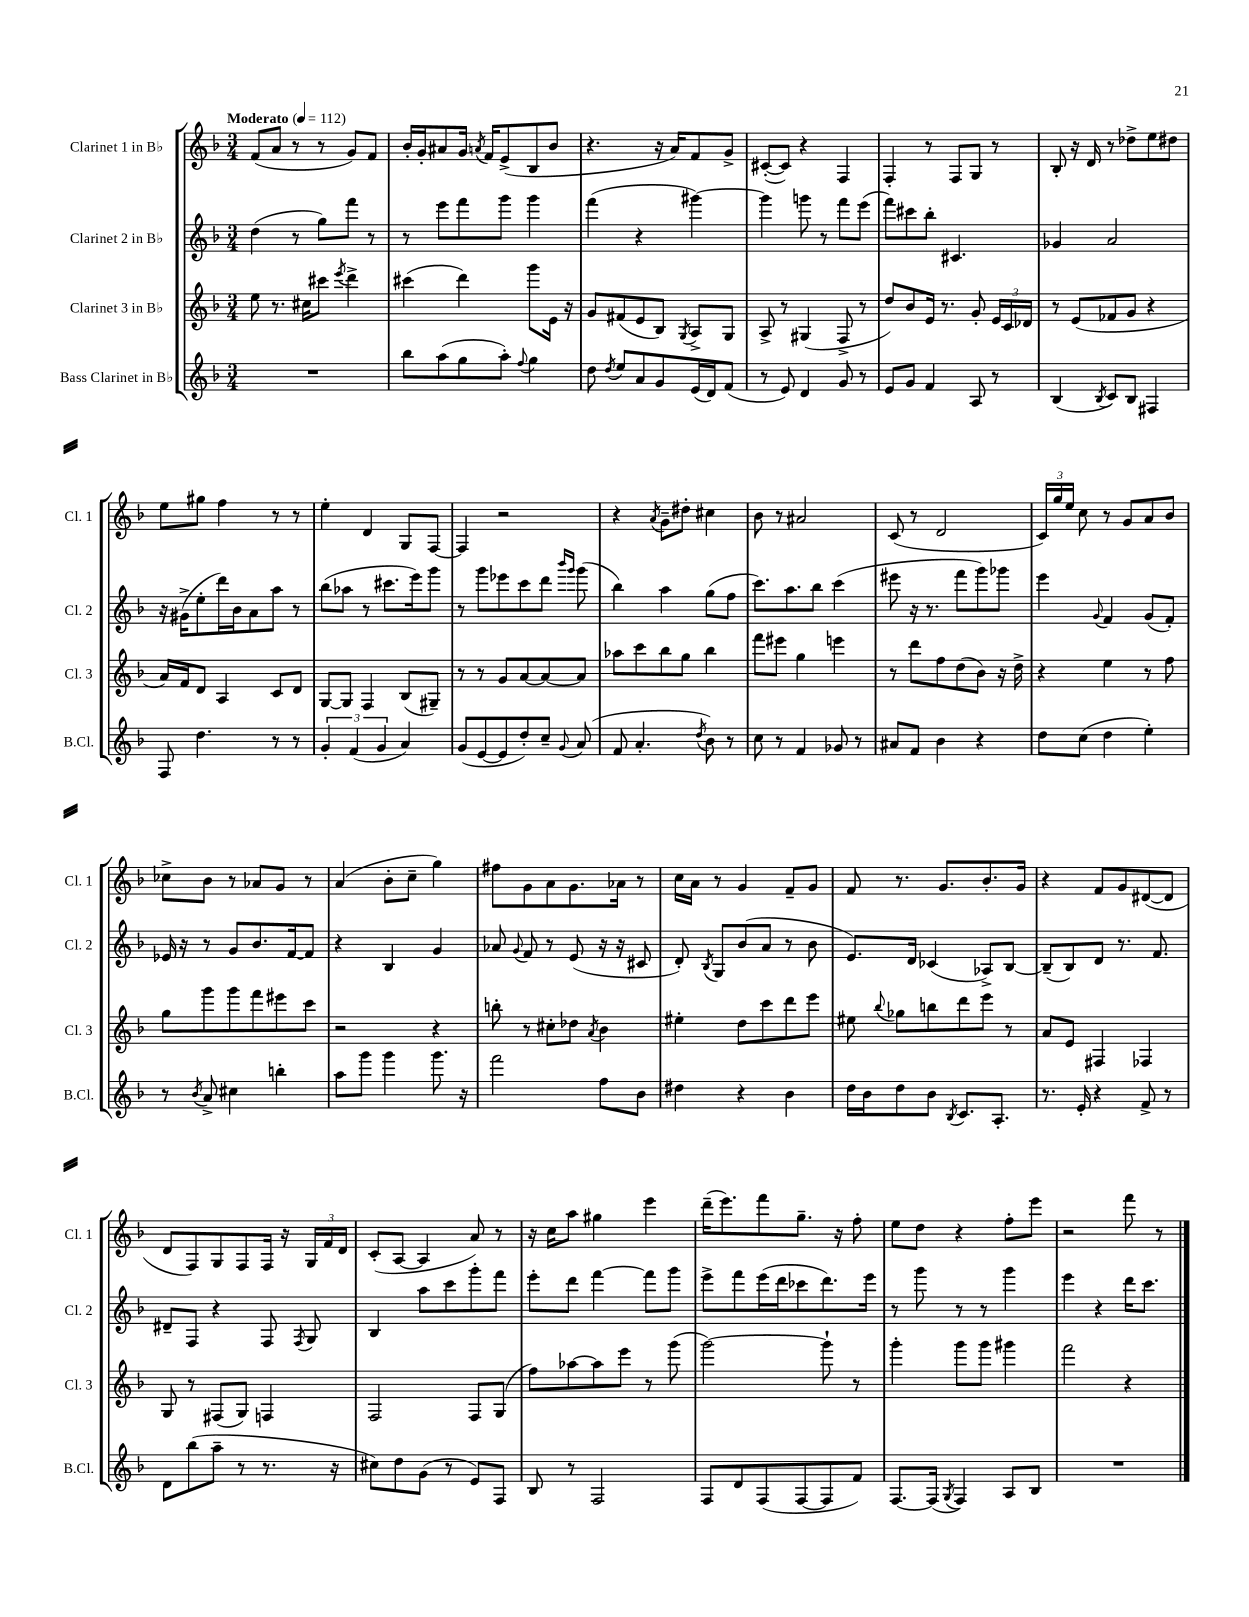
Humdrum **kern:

**kern	**kern	**kern	**kern
*staff4	*staff3	*staff2	*staff1
*clefG2	*clefG2	*clefG2	*clefG2
*k[b-]	*k[b-]	*k[b-]	*k[b-]
*M3/4	*M3/4	*M3/4	*M3/4
*MM112	*MM112	*MM112	*MM112
2.r	8ee	(4dd	(8f
.	8.r	.	8a
.	.	8r	8r
.	16cc#	.	.
.	8ccc#	8gg)	8r
.	8qeee	.	.
.	4ddd^	8fff	8g)
.	.	8r	8f
=	=	=	=
8bb-	(4ccc#	8r	16b-'
.	.	.	16g'
(8aa	.	8eee	8a#
8gg	4ddd)	8fff	16g
.	.	.	8qa
.	.	.	16f
8aa')	.	8ggg	(8e^
8qqff	.	.	.
4gg	8ggg	4ggg	8B-
.	16e	.	8b-
.	16r	.	.
=	=	=	=
8dd	8g	(4fff	4.r
8qdd	.	.	.
8ee	(8f#	.	.
8a	8e	4r	.
8g	8B-)	.	16r
.	.	.	16a)
.	8qG	.	.
(16e	8A^	[4ggg#)	8f
16d)	.	.	.
(8f	8G	.	8g^
=	=	=	=
8r	8A^	4ggg#]	([8c#'
8e)	8r	.	8c#])
4d	(4G#	8ggg	4r
.	.	8r	.
8g	8F^	8fff	4F
8r	8r	(8eee	.
=	=	=	=
8e	8dd)	8fff)	4F'
8g	8b-	8ccc#	.
4f	16e	8bb-'	8r
.	8.r	.	.
.	.	4.c#	8F
8A	8g'	.	8G
8r	24e	.	8r
.	24c	.	.
.	24d-	.	.
=	=	=	=
(4B-	8r	4g-	8B-'
.	(8e	.	16r
.	.	.	16d
8qB-	.	.	.
8c)	8f-	2a	8r
8B-	8g	.	8dd-^
4F#	4r	.	8ee
.	.	.	8dd#
=	=	=	=
8F	16a)	16r	8ee
.	16f	(16g#^	.
4.dd	8d	8ee'	8gg#
.	4A	16ddd)	4ff
.	.	16b-	.
.	.	8a	.
8r	8c	8aa	8r
8r	8d	8r	8r
=	=	=	=
6g'	[8G	(8bb-	4ee'
.	8G]	8aa-	.
(6f	.	.	.
.	4F	8r	4d
6g	.	.	.
.	.	8.ccc#	.
4a)	(8B-	.	8G
.	.	16eee)	.
.	8G#~)	8ggg	[8F
=	=	=	=
(8g	8r	8r	4F]
[8e	8r	8ggg	.
8e]	8g	8eee-	2r
8dd')	[8a	8ccc	.
8cc~	8a_	8ddd	.
.	.	16qqbbb-	.
8qqg	.	16qqggg	.
(8a	8a]	(8ggg	.
=	=	=	=
8f	8aa-	4bb-)	4r
4.a'	8ccc	.	.
.	.	.	8qa
.	8bb-	4aa	8g~
.	8gg	.	8dd#'
8qdd	.	.	.
8b-)	4bb-	(8gg	4cc#
8r	.	8ff	.
=	=	=	=
8cc	8fff	8.ccc)	8b-
8r	8eee#	.	8r
.	.	8.aa	.
4f	4gg	.	2a#
.	.	8bb-	.
8g-	4eee	(4ccc	.
8r	.	.	.
=	=	=	=
8a#	8r	8eee#	(8c
8f	8ddd	16r	8r
.	.	8.r	.
4b-	8ff	.	2d
.	(8dd	8fff	.
4r	8b-)	8ggg)	.
.	16r	8ggg-	.
.	16dd^	.	.
=	=	=	=
8dd	4r	4eee	24c)
.	.	.	24gg
.	.	.	24ee
(8cc	.	.	8cc
.	.	8qqg	.
4dd	4ee	4f	8r
.	.	.	8g
4ee')	8r	(8g	8a
.	8ff	8f')	8b-
=	=	=	=
8r	8gg	16e-	8cc-^
.	.	16r	.
8qb-	.	.	.
8a^	8ggg	8r	8b-
4cc#	8ggg	8g	8r
.	8fff	8.b-	8a-
4bb'	8eee#	.	8g
.	.	[16f	.
.	8ccc	8f]	8r
=	=	=	=
8aa	2r	4r	(4a
8ggg	.	.	.
4ggg	.	4B-	8b-'
.	.	.	8cc~
8.ggg	4r	4g	4gg)
16r	.	.	.
=	=	=	=
2fff	8bb'	8a-	8ff#
.	.	8qqg	.
.	8r	8f	8g
.	8cc#'	8r	8a
.	8dd-	(8e	8.g
.	8qa	.	.
8ff	4b-	16r	.
.	.	16r	16a-
8b-	.	8c#	8r
=	=	=	=
4dd#	4ee#'	8d')	16cc
.	.	.	16a
.	.	8qB-	.
.	.	8G	8r
4r	8dd	(8b-	4g
.	8ccc	8a	.
4b-	8ddd	8r	8f~
.	8eee	8b-	8g
=	=	=	=
16dd	8ee#	8.e)	8f
16b-	.	.	.
.	8qqbb-	.	.
8dd	8gg-	.	8.r
.	.	16d	.
8b-	8bb	(4c-	.
.	.	.	8.g
8qB-	.	.	.
8.c	8ddd	.	.
.	8eee	8A-^)	8.b-'
8.A'	.	.	.
.	8r	[8B-	.
.	.	.	16g
=	=	=	=
8.r	8a	(8B-~]	4r
.	8e	8B-)	.
16e'	.	.	.
4r	4F#	8d	8f
.	.	8.r	8g
8f^	4F-	.	([8d#
.	.	8.f	.
8r	.	.	8d#]
=	=	=	=
8d	8G	8d#~	8d
(8bb-	8r	8F	8F)
8aa~	(8F#	4r	8G
8r	8G)	.	8F
8.r	4F	8F	16F
.	.	.	16r
.	.	8qF	.
.	.	8G	24G
.	.	.	24f
16r	.	.	.
.	.	.	24d
=	=	=	=
8cc#)	2F	4B-	(8c'
8dd	.	.	[8A
(8g	.	8aa	4A]
8r	.	8ccc	.
8e)	8F	8ggg'	8a)
8F	(8G	8fff	8r
=	=	=	=
8B-	8ff)	8eee'	16r
.	.	.	16cc
8r	[8aa-	8ddd	8aa
2F	8aa-]	[4fff	4gg#
.	8eee	.	.
.	8r	8fff]	4eee
.	(8ggg	8ggg	.
=	=	=	=
8F	[2ggg)	8eee^	(16ddd~
.	.	.	8.eee)
8d	.	8fff	.
(8F	.	(16eee	8fff
.	.	16ddd	.
[8F	.	8ccc-	8.gg~
8F]	8ggg`]	8.ddd)	.
.	.	.	16r
8f)	8r	.	8ff'
.	.	16eee	.
=	=	=	=
[8.F	4ggg'	8r	8ee
.	.	8ggg	8dd
(16F]	.	.	.
8qG	.	.	.
4F)	8ggg	8r	4r
.	8ggg	8r	.
8A	4ggg#	4ggg	8ff'
8B-	.	.	8eee
=	=	=	=
2.r	2fff	4eee	2r
.	.	4r	.
.	4r	16ddd	8fff
.	.	8.ccc	.
.	.	.	8r
==	==	==	==
*-	*-	*-	*-
